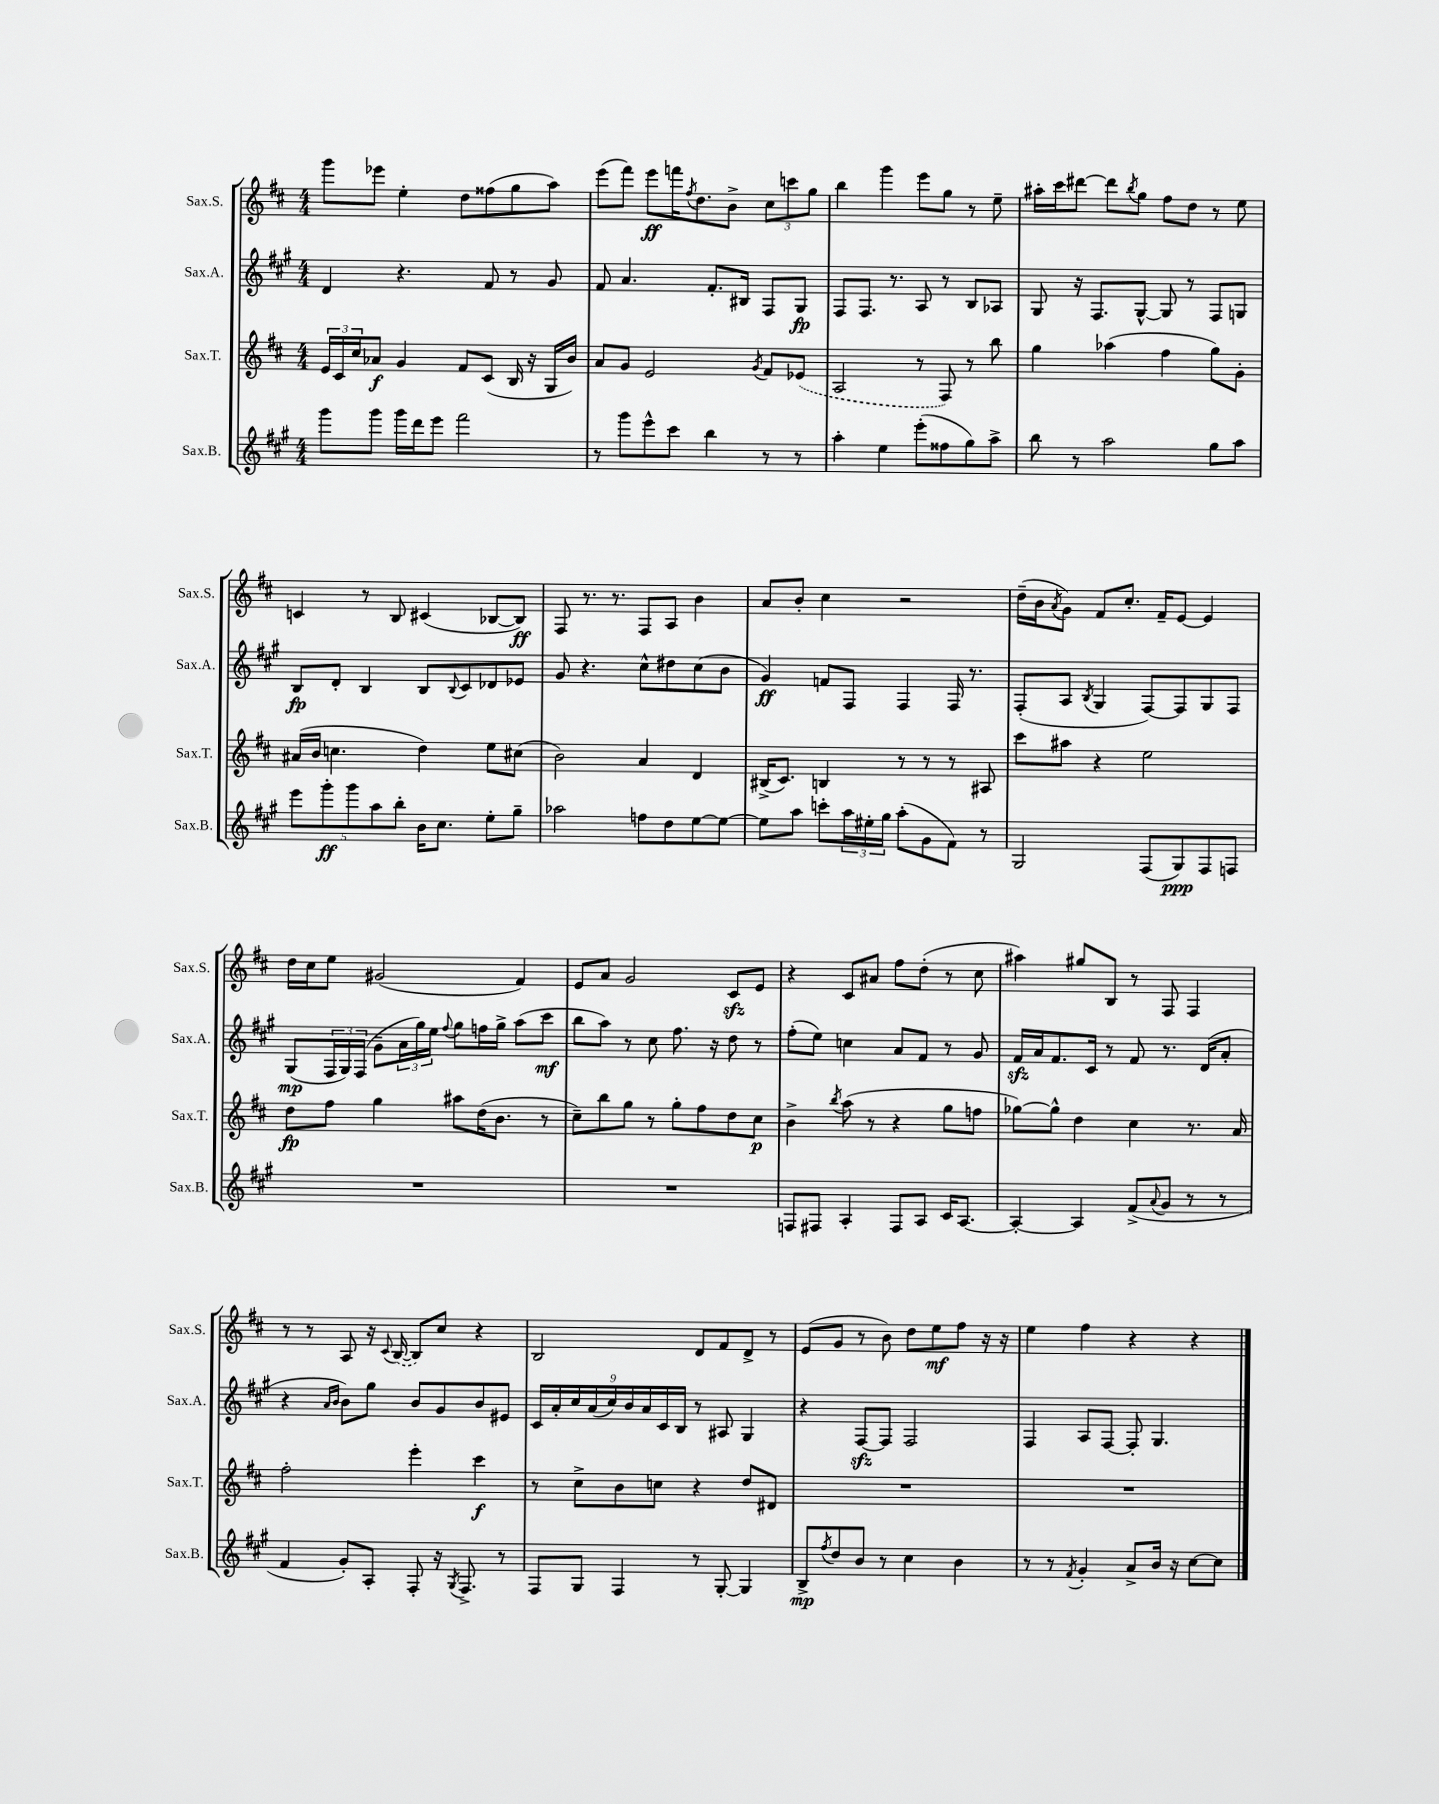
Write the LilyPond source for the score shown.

<<
\new StaffGroup <<
\new Staff = "s0" \with { instrumentName = "Sax.S." shortInstrumentName = "Sax.S." } {
    \clef treble \key d \major \numericTimeSignature \time 4/4
    g'''8 ees'''8 e''4-. d''8 fisis''8( g''8 a''8) |
    e'''8( fis'''8) e'''8\ff f'''16 \acciaccatura { fis''8 } d''8. b'8-> \tuplet 3/2 { cis''8 c'''8 g''8 } |
    b''4 g'''4 e'''8 g''8 r8 e''8-- |
    ais''16-. cis'''16 dis'''8~ dis'''8 \acciaccatura { b''8 } g''8 fis''8 d''8 r8 e''8 |
    c'4 r8 b8 cis'4( bes8~ bes8\ff) |
    fis8 r8. r8. fis8 a8 b'4 |
    a'8 b'8-. cis''4 r2 |
    d''16--( b'16 \acciaccatura { a'8 } g'8) fis'8 cis''8.-. fis'16-- e'8~ e'4 |
    d''16 cis''16 e''8 gis'2( fis'4) |
    e'8 a'8 g'2 cis'8\sfz e'8 |
    r4 cis'8 ais'8 fis''8 d''8-.( r8 cis''8 |
    ais''4) gis''8 b8 r8 fis8 fis4 |
    r8 r8 a8 r16 \appoggiatura { cis'8 } \once \slurDashed b16~( b8) cis''8 r4 |
    b2 d'8 fis'8 d'8-> r8 |
    e'8( g'8 r8 b'8) d''8 e''8\mf fis''8 r16 r16 |
    e''4 fis''4 r4 r4 \bar "|." |
}
\new Staff = "s1" \with { instrumentName = "Sax.A." shortInstrumentName = "Sax.A." } {
    \clef treble \key a \major \numericTimeSignature \time 4/4
    d'4 r4. fis'8 r8 gis'8 |
    fis'8 a'4. fis'8.-. bis16 fis8 gis8\fp |
    fis8 fis8. r8. a8 r8 b8 aes8 |
    gis8 r16 fis8. gis8~-^ gis8 r8 fis8 g8 |
    b8\fp d'8-. b4 b8 \appoggiatura { b8 } cis'8 des'8 ees'8 |
    gis'8 r4. cis''8-^ dis''8 cis''8( b'8 |
    gis'4\ff) f'8 fis8 fis4 fis16 r8. |
    fis8-.( a8 \acciaccatura { b8 } gis4 fis8~) fis8 gis8 fis8 |
    gis8\mp( \tuplet 3/2 { fis16 gis16) fis16( } gis'8-- \tuplet 3/2 { a'16 gis''16) e''16 } \appoggiatura { fis''8 } gis''8 f''16 gis''16-> a''8( cis'''8\mf |
    b''8 a''8) r8 cis''8 fis''8. r16 d''8 r8 |
    fis''8-.( e''8) c''4 a'8 fis'8 r8 gis'8 |
    fis'16\sfz a'16 fis'8. cis'16 r8 fis'8 r8. d'16( a'8-. |
    r4 \grace { a'16 b'16 } b'8) gis''8 b'8 gis'8 b'8 eis'8 |
    \tuplet 9/8 { cis'16 a'16-. cis''16 a'16( cis''16) b'16 a'16 cis'16 b16 } r8 ais8 gis4 |
    r4 fis8~\sfz fis8 fis2 |
    fis4 a8 fis8~ fis8-. gis4. \bar "|." |
}
\new Staff = "s2" \with { instrumentName = "Sax.T." shortInstrumentName = "Sax.T." } {
    \clef treble \key d \major \numericTimeSignature \time 4/4
    \tuplet 3/2 { e'16 cis'16 cis''16 } aes'8\f g'4 fis'8 cis'8( b16 r16 g16 b'16) |
    a'8 g'8 e'2 \acciaccatura { g'8 } fis'8 \once \slurDashed ees'8( |
    a2 r8 fis8) r8 b''8 |
    g''4 aes''4( fis''4 g''8) g'8-. |
    ais'16( b'16 c''4. d''4) e''8 cis''8( |
    b'2) a'4 d'4 |
    bis16->( cis'8.) b4 r8 r8 r8 ais8 |
    cis'''8 ais''8 r4 e''2 |
    d''8\fp fis''8 g''4 ais''8 d''16( b'8. r8 |
    cis''8--) b''8 g''8 r8 g''8-. fis''8 d''8 cis''8\p |
    b'4-> \acciaccatura { b''8 } a''8( r8 r4 g''8 f''8 |
    ges''8~) ges''8-^ d''4 cis''4 r8. a'16 |
    fis''2-. e'''4-. cis'''4\f |
    r8 cis''8-> b'8 c''8 r4 d''8 dis'8 |
    R1 |
    R1 \bar "|." |
}
\new Staff = "s3" \with { instrumentName = "Sax.B." shortInstrumentName = "Sax.B." } {
    \clef treble \key a \major \numericTimeSignature \time 4/4
    gis'''8 gis'''8 gis'''16 d'''16 e'''8 fis'''2 |
    r8 gis'''8 e'''8-^ cis'''8 b''4 r8 r8 |
    a''4-. e''4 e'''8-.( fisis''8 gis''8) a''8-> |
    b''8 r8 a''2 gis''8 a''8 |
    \tuplet 5/4 { e'''8 gis'''8-.\ff gis'''8 a''8 b''8-. } b'16 cis''8. e''8-. gis''8-- |
    aes''2 f''8 d''8 e''8~ e''8~ |
    e''8 a''8 c'''8-. \tuplet 3/2 { a''16 eis''16-. gis''16 } a''8-.( gis'8 fis'8) r8 |
    gis2 fis8( gis8\ppp) fis8 f8 |
    R1 |
    R1 |
    f8 fis8 a4-. fis8 a8 cis'16 a8.~ |
    a4~-. a4 fis'8->( \appoggiatura { a'8 } gis'8 r8 r8 |
    fis'4 gis'8-.) a8-. fis8-. r16 \acciaccatura { gis8 } fis8.-> r8 |
    fis8 gis8 fis4 r8 gis8~-. gis4 |
    b8->\mp \acciaccatura { fis''8 } d''8 b'8 r8 cis''4 b'4 |
    r8 r8 \acciaccatura { fis'8 } gis'4-. a'8-> b'16 r16 cis''8~ cis''8 \bar "|." |
}
>>
>>
\layout { \context { \Score \remove "Bar_number_engraver" } }
